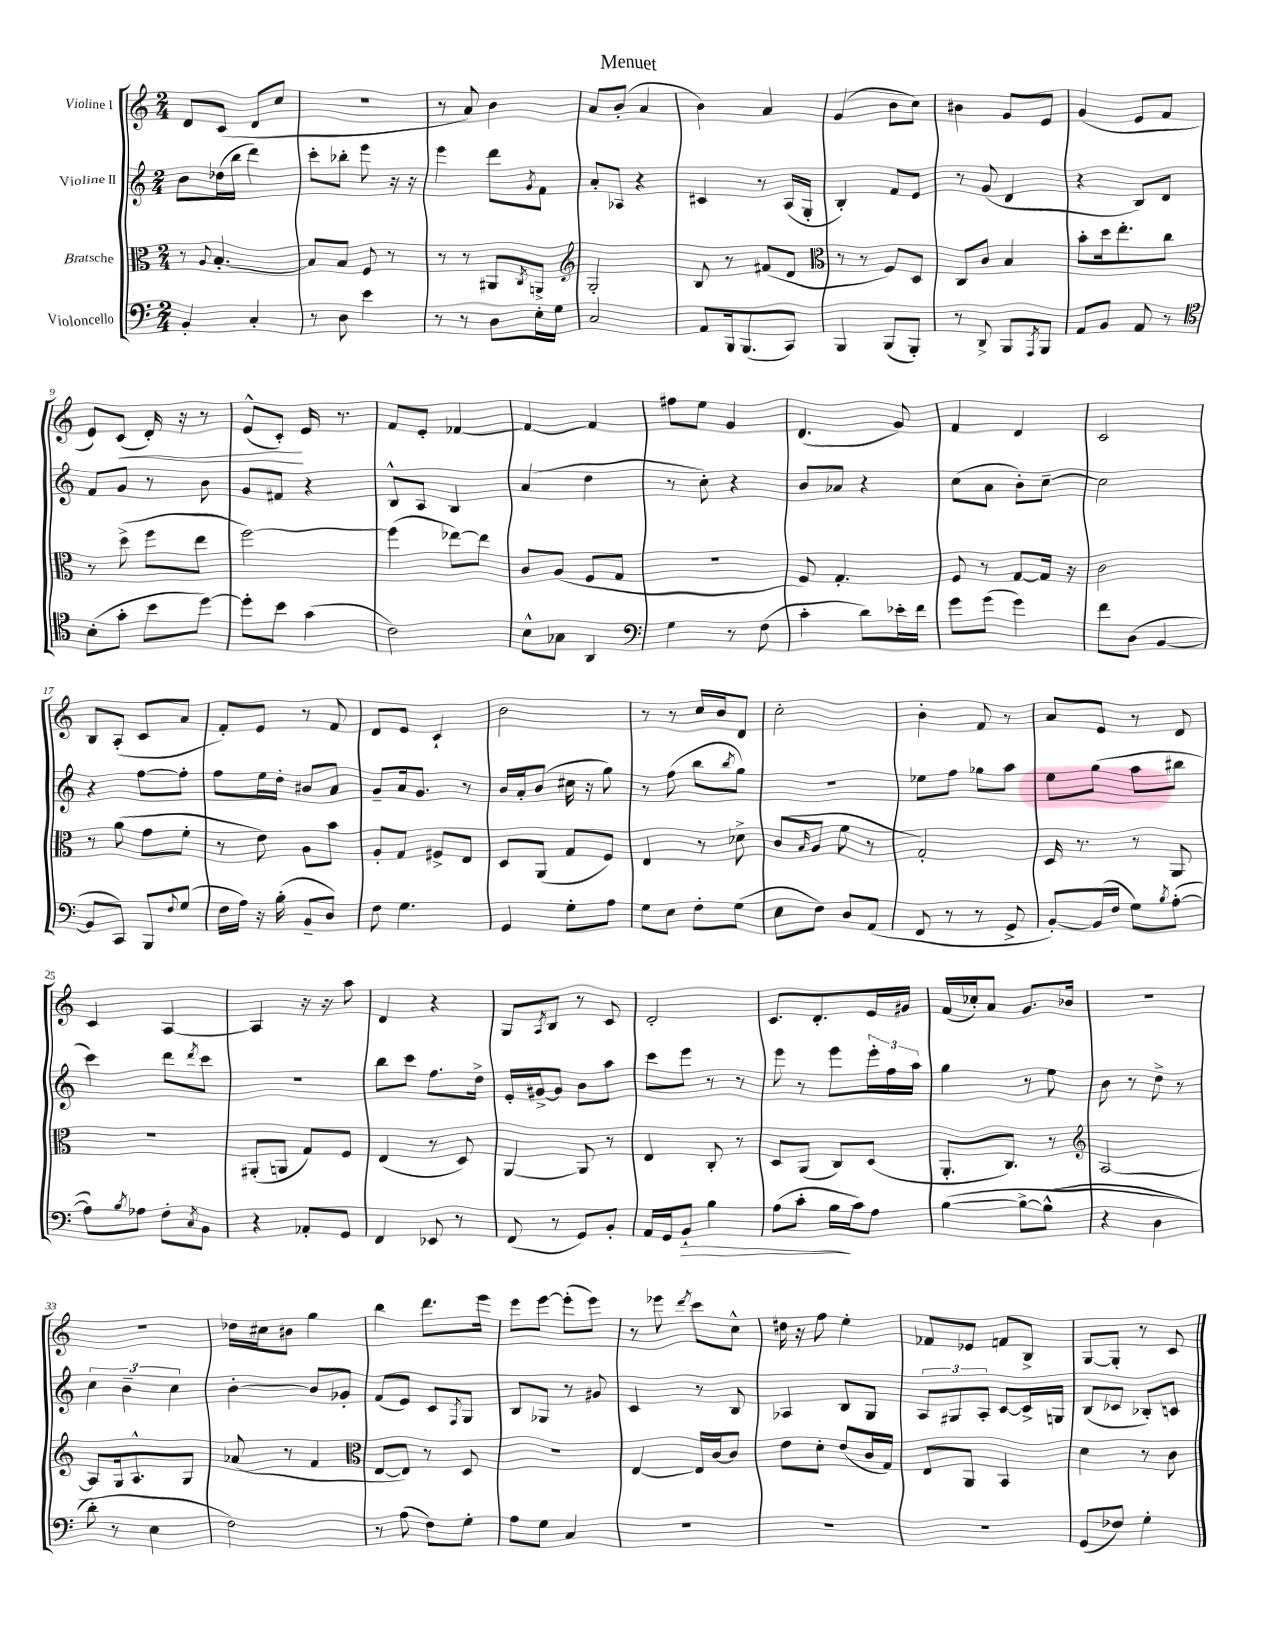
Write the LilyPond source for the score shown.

\header { title = "Menuet" }
<<
\new StaffGroup <<
\new Staff = "s0" \with { instrumentName = "Violine I" } {
    \clef treble \key c \major \numericTimeSignature \time 2/4
    d'8 c'8( d'8 c''8 |
    r2 |
    r8 a'8) b'4 |
    a'8 b'8-.( a'4 |
    b'4) a'4 |
    g'4( b'8 c''8) |
    bis'4 g'8 e'8 |
    g'4( e'8 f'8 |
    e'8) c'8\<( d'16-.) r16 r8 |
    e'8-^( c'8-.\!) e'16 r8. |
    f'8 e'8-. fes'4~ |
    fes'4~ fes'4 |
    fis''8 e''8 g'4 |
    d'4.( g'8) |
    f'4 d'4 |
    c'2 |
    b8 a8-.( c'8 a'8 |
    f'8-.) e'8 r8 f'8 |
    d'8 e'8 c'4-! |
    b'2 |
    r8 r8 c''16 b'16 d'8 |
    c''2-. |
    b'4-. f'8 r8 |
    a'8 e'8 r8 d'8 |
    c'4 a4~ |
    a4 r16 r16 a''8 |
    d'4 r4 |
    g8 \acciaccatura { a8 } b8 r8 c'8 |
    d'2-. |
    c'8. d'8.-. e'16 gis'16 |
    f'16( ces''16-.) a'8 g'8. bes'16 |
    r2 |
    r2 |
    des''16 cis''16 bis'8 g''4 |
    b''4 d'''8. e'''16 |
    e'''8 e'''8~ e'''8-.( e'''8) |
    r8 ees'''8 \acciaccatura { d'''8 } c'''8 c''8-^ |
    dis''16 r16 f''8 e''4-. |
    fes'8 ees'8 f'8 b8-> |
    g8~ g8-. r8 c'8 \bar "|." |
}
\new Staff = "s1" \with { instrumentName = "Violine II" } {
    \clef treble \key c \major \numericTimeSignature \time 2/4
    b'8 des''16( b''16 d'''4) |
    c'''8-. bes''8-. e'''8 r16 r16 |
    e'''4 d'''8 \acciaccatura { g'8 } f'8 |
    a'8-. aes8 r4 |
    cis'4 r8 a16( g16-. |
    b4-.) f'8 e'8 |
    r8 g'8( d'4 |
    r4 b8) d'8 |
    f'8 g'8 r8 b'8 |
    g'8 fis'8 r4 |
    b8-^ a8 b4 |
    a'4( d''4 |
    r8 c''8-.) r4 |
    b'8 aes'8 r4 |
    c''8( a'8 b'8-.) c''8~-- |
    c''2 |
    r4 f''8~ f''8-. |
    f''8 e''16 d''16-. bis'8 a'8 |
    g'8-- a'16 g'8. r8 |
    b'16 a'16-. b'8( cis''16 r16 g''8) |
    r8 f''8( b''8 \acciaccatura { b''8 } g''8) |
    R2 |
    ees''8 f''8 ges''8 a''8 |
    e''8 g''8( a''8 bis''8 |
    c'''4) d'''8 \acciaccatura { d'''8 } c'''8 |
    r2 |
    b''8 c'''8 f''8. d''16-> |
    e'16-. gis'16~-> gis'8 b'8 a''8 |
    c'''8 e'''8 r8 r8 |
    e'''8 r8 e'''8 \tuplet 3/2 { e'''16-. f''16 a''16 } |
    g''4 r8 e''8 |
    b'8 r8 d''8-> r8 |
    \tuplet 3/2 { c''4 b'4-- c''4 } |
    b'4~-. b'8 ges'8-. |
    f'8( e'8) c'8 \acciaccatura { f8 } g8 |
    b8 ges8 r8 gis'8 |
    c'4 r8 b8 |
    aes4 b8 g8 |
    \tuplet 3/2 { a8 gis8 a8-. } c'8~ c'16-> g16 |
    b8( ces'8 bes8-.) c'8 \bar "|." |
}
\new Staff = "s2" \with { instrumentName = "Bratsche" } {
    \clef alto \key c \major \numericTimeSignature \time 2/4
    r8 \appoggiatura { a8 } b4.~-. |
    b8 b8 f8 r8 |
    r8 r8 ais,8 \acciaccatura { c8 } a,8-> |
    \clef treble g2-. |
    b8 r8 fis'8( d'8 |
    \clef alto r8 r8 f8) d8 |
    c8 c'8 b4 |
    b'8-. d''16 e''8.-. c''8 |
    r8 d''8->( f''8 e''8 |
    f''2~) |
    f''4( ees''8~) ees''8 |
    c'8 a8( f8 g8 |
    R2 |
    f8) g4.-. |
    f8 r8 g8~ g16 r16 |
    c'2 |
    r8 a'8( g'8 f'8-. |
    r8 e'8) a8 b'8 |
    a8-. g8 fis8-> e8 |
    d8 a,8( g8 f8) |
    e4 r8 des'8-> |
    c'8( \grace { b16 } a8 f'8 r8 |
    g2-.) |
    d16 r8. r8 a,8 |
    r2 |
    ais,8-.( a,8 g8) f8 |
    e4( r8 d8) |
    a,4~ a,8 r8 |
    e4 c8-. r8 |
    d8 a,8( c8) d8( |
    a,8.-. c8.) r8 |
    \clef treble a2~ |
    a8 g16 a8.-^ g8 |
    aes'8( r8 f'4 |
    \clef alto e8~ e8) r8 d8 |
    r2 |
    e4~ e16 c'16~ c'8 |
    e'8 d'8-. e'8( c'16 g16) |
    e8 a,8 b,4 |
    d'4 r8 c'8 \bar "|." |
}
\new Staff = "s3" \with { instrumentName = "Violoncello" } {
    \clef bass \key c \major \numericTimeSignature \time 2/4
    b,4-. c4-. |
    r8 d8 e'4 |
    r8 r8 d8 e16-. g16 |
    c2 |
    a,8 b,,16 b,,8.( c,8) |
    b,,4 b,,8( b,,8-.) |
    r8 d,8-> b,,8 \acciaccatura { a,,8 } b,,8 |
    a,8 b,8 a,8 r8 |
    \clef tenor b8-.( g'8-. b'8 d''8~) |
    d''8-. b'8 g'4( |
    c'2) |
    b8-^ ges8 a,4 |
    \clef bass g4 r8 f8( |
    c'4-. d'8) ees'16-. f'16 |
    g'8 g'8( g'4) |
    f'8 d8( b,4~ |
    b,8 c,8) b,,8 \appoggiatura { f8 } g8( |
    f16 a16) r16 b16-.( b,8-- d8) |
    f8 g4. |
    g,4 g8-. a8 |
    g8 e8 f8-. g8( |
    e8 f8) d8 a,8( |
    f,8 r8 r8 g,8-> |
    b,8~-.) b,16( f16 g8) \acciaccatura { b8 } a8~-.( |
    a8) \acciaccatura { b8 } aes8 f8-. \acciaccatura { c8 } b,8 |
    r4 aes,8-. g,8 |
    f,4 ees,8 r8 |
    f,8( r8 g,8) b,8-. |
    a,16 g,16 b,8-!\> b4 |
    a8( c'8-. b16\! c'16) a8 |
    b4~\( b8~-> b8-^( |
    r4 d4 |
    d'8-.) r8 e4 |
    f2\) |
    r8 a8( f8) g8-. |
    a8 g8 c4 |
    R2 |
    R2 |
    R2 |
    g,8( fes8) g4-. \bar "|." |
}
>>
>>
